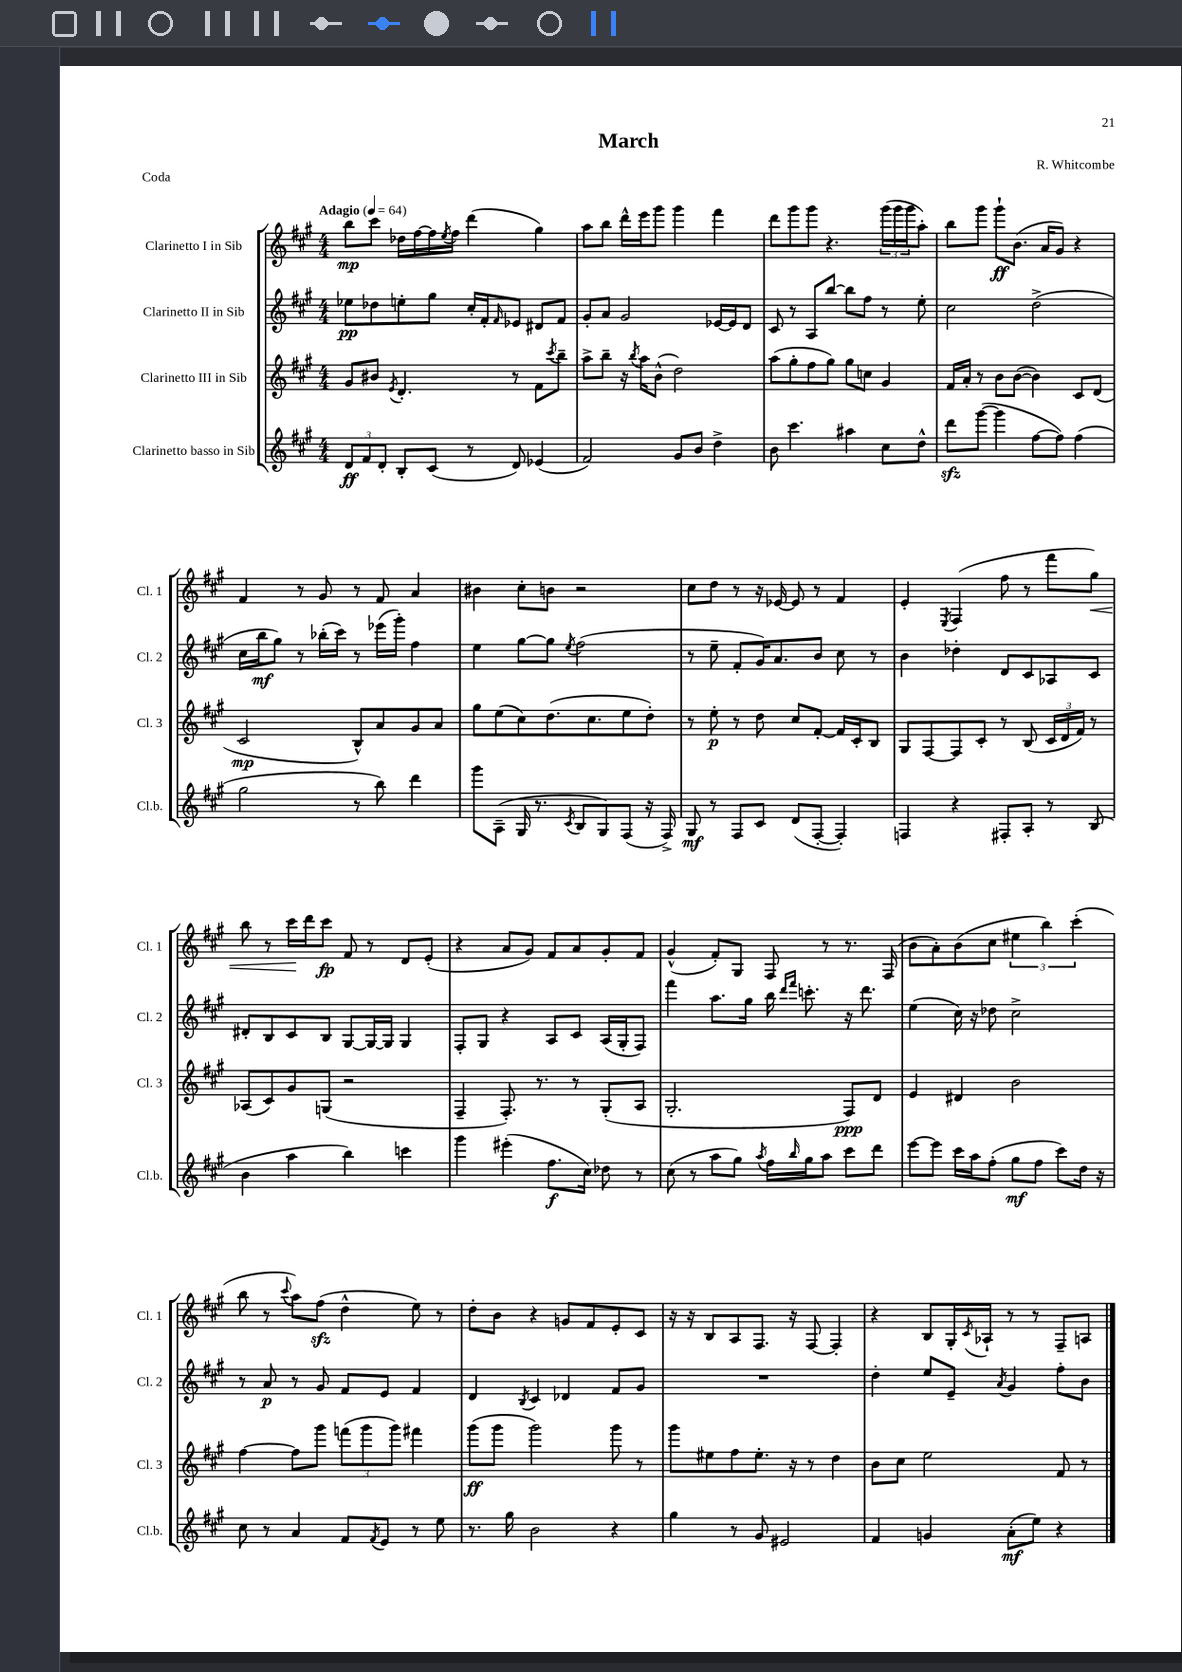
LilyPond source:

\header { title = "March" composer = "R. Whitcombe" piece = "Coda" }
<<
\new StaffGroup <<
\new Staff = "s0" \with { instrumentName = "Clarinetto I in Sib" shortInstrumentName = "Cl. 1" } {
    \clef treble \key a \major \numericTimeSignature \time 4/4 \tempo "Adagio" 4 = 64
    b''8\mp cis'''8 des''16 fis''16~ fis''16 \acciaccatura { e''8 } fis''16 d'''4( gis''4) |
    a''8 b''8 d'''16-^ e'''16 gis'''8 gis'''4 fis'''4 |
    d'''8 gis'''8 gis'''8 r4. \tuplet 3/2 { gis'''16( gis'''16 gis'''16 } a''8-.) |
    b''8 gis'''8 gis'''8-!\ff b'8.( a'16 gis'8) r4 |
    fis'4 r8 gis'8 r8 fis'8 a'4 |
    bis'4 cis''8-. b'8 r2 |
    cis''8 d''8 r8 r16 ees'16~ ees'8 r8 fis'4 |
    e'4-. \acciaccatura { e8 } fis4( fis''8 r8 fis'''8 gis''8\<) |
    b''8 r8 cis'''16\! d'''16 cis'''8\fp fis'8 r8 d'8 e'8-.( |
    r4 a'8 gis'8) fis'8 a'8 gis'8-. fis'8 |
    gis'4-^( fis'8-.) gis8 fis8 r8 r8. fis16( |
    b'8 a'8-.) b'8( cis''8 \tuplet 3/2 { eis''4 b''4) cis'''4-.( } |
    b''8 r8 \appoggiatura { cis'''8 } a''8) fis''8\sfz( d''4-^ e''8) r8 |
    d''8-. b'8 r4 g'8 fis'8 e'8-. cis'8 |
    r16 r16 b8 a8 fis8. r16 fis8~ fis4-. |
    r4 b8 gis16-. \acciaccatura { cis'8 } aes16-! r8 r8 fis8-- a8 \bar "|." |
}
\new Staff = "s1" \with { instrumentName = "Clarinetto II in Sib" shortInstrumentName = "Cl. 2" } {
    \clef treble \key a \major \numericTimeSignature \time 4/4
    ees''8\pp des''8 e''8-. gis''8 cis''16-. fis'16-. \grace { fis'16 } ees'8 dis'8 fis'8 |
    gis'8-. a'8 gis'2 ees'16~ ees'16 d'8 |
    cis'8 r8 a8 b''8~ b''8 fis''8 r8 e''8-. |
    cis''2 d''2->( |
    cis''16 b''16\mf gis''8) r8 bes''16-.( cis'''16) r8 ees'''16( gis'''16-.) fis''4 |
    e''4 gis''8~ gis''8 \acciaccatura { e''8 } fis''2( |
    r8 e''8-- fis'8-. gis'16) a'8. b'8 cis''8 r8 |
    b'4 des''4-. d'8 cis'8 aes8 cis'8 |
    dis'8-. b8 cis'8 b8 gis8~ gis16~ gis16 gis4 |
    fis8-. gis8 r4 a8 cis'8 a16( gis16-. fis8) |
    fis'''4 a''8. gis''16 b''16 \grace { d'''16 fis'''16 } c'''8.-. r16 d'''8. |
    e''4( cis''16) r16 des''8 cis''2-> |
    r8 a'8\p r8 gis'8 fis'8 e'8 fis'4 |
    d'4 \acciaccatura { b8 } cis'4 des'4 fis'8 gis'8 |
    R1 |
    d''4-. e''8 e'8-- \acciaccatura { a'8 } gis'4 fis''8-. b'8 \bar "|." |
}
\new Staff = "s2" \with { instrumentName = "Clarinetto III in Sib" shortInstrumentName = "Cl. 3" } {
    \clef treble \key a \major \numericTimeSignature \time 4/4
    gis'8 bis'8 \acciaccatura { e'8 } d'4.-. r8 fis'8 \acciaccatura { cis'''8 } b''8-- |
    a''8-> b''8-- r16 \acciaccatura { b''8 } a''16 b'8-^( d''2) |
    a''8( gis''8-. fis''8 gis''8) gis''8 c''8 gis'4 |
    fis'16 a'16-. r8 b'8 b'8~( b'4) cis'8 d'8( |
    cis'2\mp b8-^) a'8 gis'8 a'8 |
    gis''8 e''8( cis''8) d''8.( cis''8. e''8 d''8-.) |
    r8 e''8-.\p r8 d''8 cis''8 fis'8~-. fis'16 cis'16-. b8 |
    gis8 fis8~ fis8 cis'8-. r8 b8( \tuplet 3/2 { cis'16 d'16 fis'16) } r8 |
    aes8( cis'8) gis'8 g8( r2 |
    fis4-- fis8.-.) r8. r8 gis8-.( a8 |
    gis2.-. fis8\ppp) d'8 |
    e'4 dis'4 b'2 |
    fis''4~ fis''8 gis'''8 \tuplet 3/2 { f'''8( gis'''8 gis'''8) } fis'''4 |
    gis'''8\ff( gis'''8 gis'''2) gis'''8 r8 |
    gis'''8 eis''8 fis''8 eis''8.-. r16 r8 d''4 |
    b'8 cis''8 e''2 fis'8 r8 \bar "|." |
}
\new Staff = "s3" \with { instrumentName = "Clarinetto basso in Sib" shortInstrumentName = "Cl.b." } {
    \clef treble \key a \major \numericTimeSignature \time 4/4
    \tuplet 3/2 { d'8\ff fis'8 d'8-. } b8-. cis'8( r8 d'8) ees'4( |
    fis'2) gis'8 b'8 d''4-> |
    b'8 cis'''4. ais''4 cis''8 d''8-^ |
    d'''8\sfz gis'''8~( gis'''4 fis''8~ fis''8) fis''4( |
    gis''2 r8 b''8) d'''4 |
    gis'''8 a8--( gis16 r8. \acciaccatura { cis'8 } b8 gis8) fis8( r16 fis16->) |
    gis8\mf r8 fis8 cis'8 d'8( fis8~-. fis4-.) |
    f4 r4 fis8-. a8-. r8 b8( |
    b'4 a''4 b''4) c'''4 |
    gis'''4 eis'''4-.( fis''8.\f cis''16) des''8 r8 |
    cis''8( r8 a''8 gis''8) \acciaccatura { a''8 } fis''16 \grace { b''16 } gis''16 a''8 cis'''8 d'''8 |
    e'''8~ e'''8 cis'''16 a''16 fis''8-.( gis''8\mf fis''8 cis'''8) d''16 r16 |
    cis''8 r8 a'4 fis'8 \acciaccatura { fis'8 } e'8 r8 e''8 |
    r8. gis''16 b'2 r4 |
    gis''4 r8 gis'8 eis'2 |
    fis'4 g'4 a'8-.\mf( e''8) r4 \bar "|." |
}
>>
>>
\layout { \context { \Score \remove "Bar_number_engraver" } }
